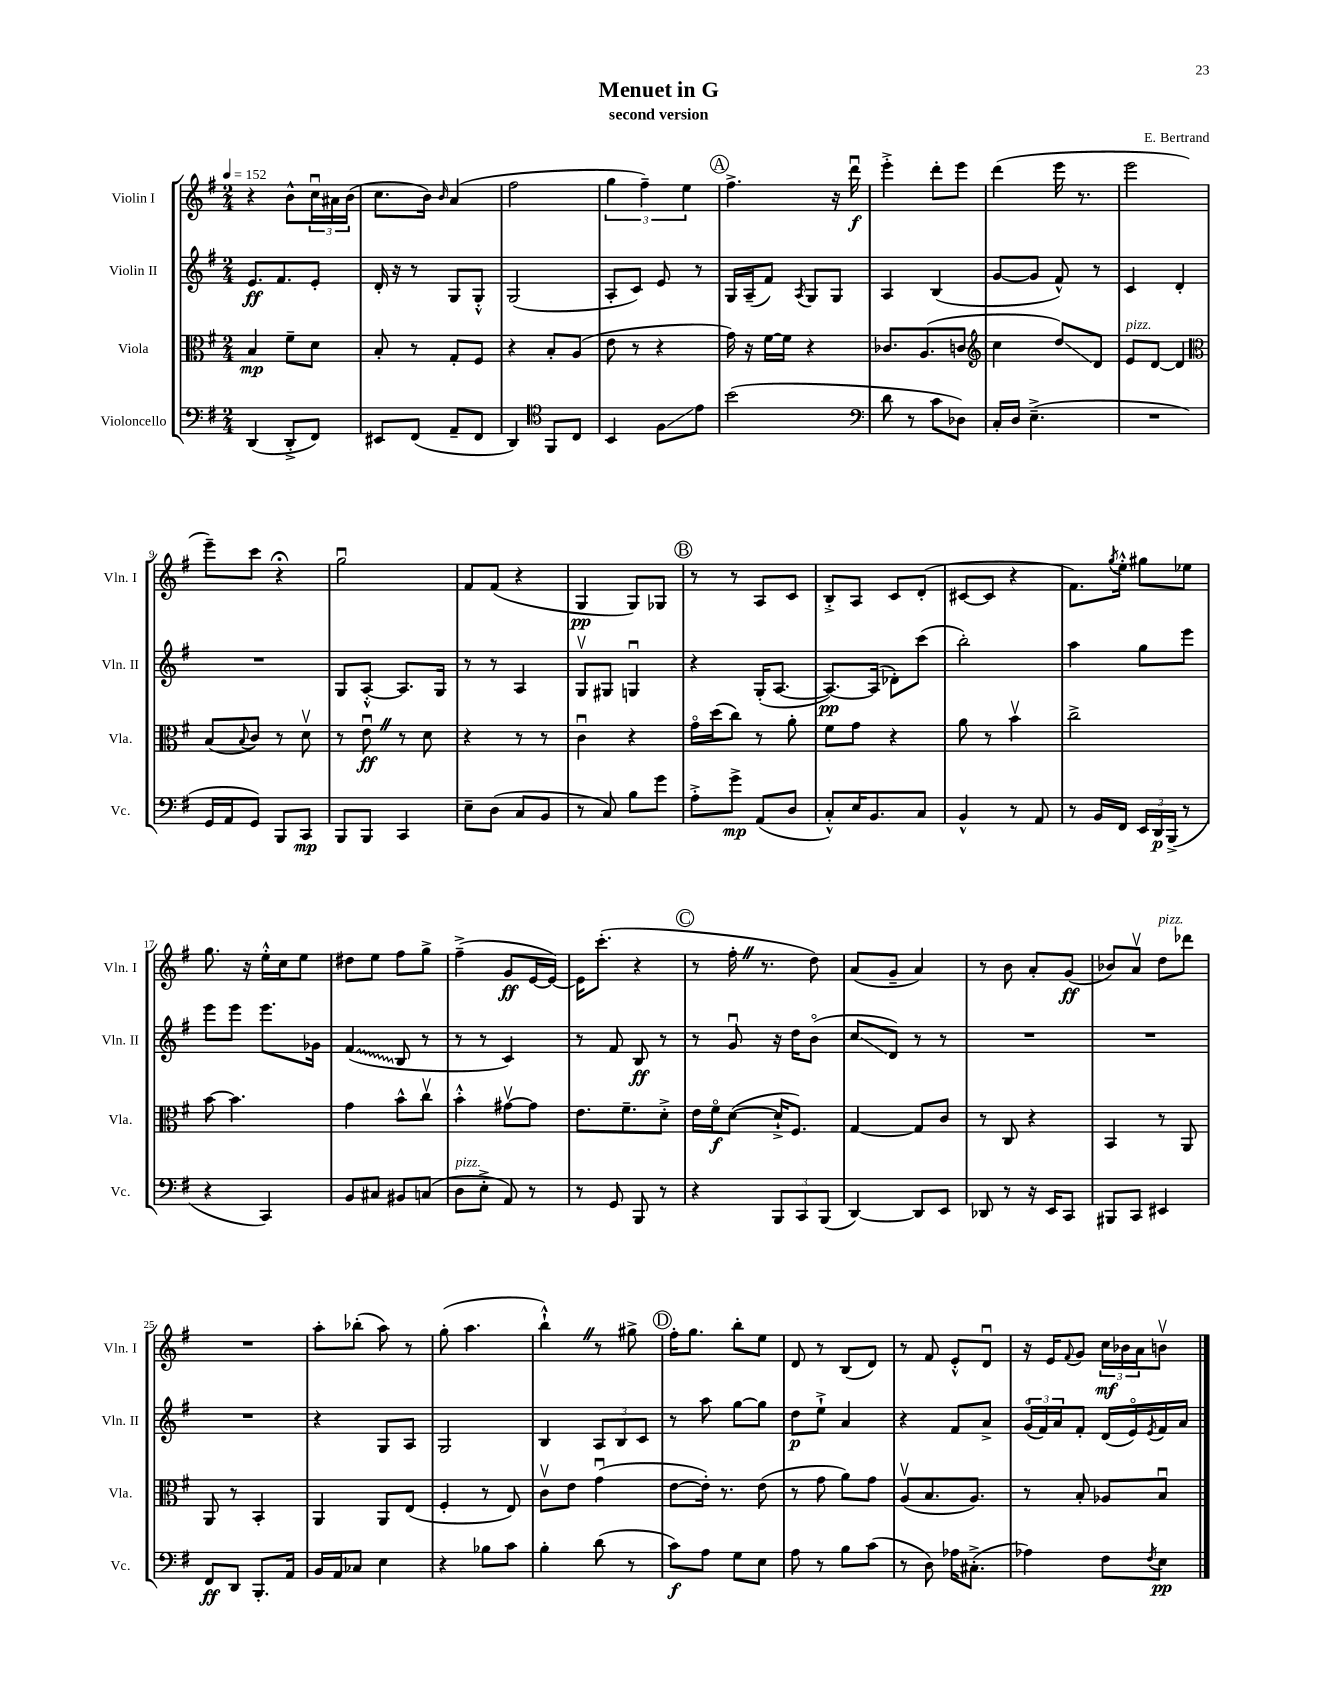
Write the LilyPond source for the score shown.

\header { title = "Menuet in G" composer = "E. Bertrand" subtitle = "second version" }
<<
\new StaffGroup <<
\new Staff = "s0" \with { instrumentName = "Violin I" shortInstrumentName = "Vln. I" } {
    \clef treble \key g \major \numericTimeSignature \time 2/4 \tempo 4 = 152
    r4 b'8-^ \tuplet 3/2 { c''16\downbow ais'16 b'16( } |
    c''8. b'16) \grace { b'16 } a'4( |
    fis''2 |
    \tuplet 3/2 { g''4 fis''4--) e''4 } |
    \mark \markup { \circle "A" } fis''4.-> r16 d'''16\downbow\f |
    e'''4-.-> d'''8-. e'''8 |
    d'''4( e'''16 r8. |
    e'''2 |
    e'''8--) c'''8 r4\fermata |
    g''2\downbow |
    fis'8 fis'8( r4 |
    g4\pp g8) ges8 |
    \mark \markup { \circle "B" } r8 r8 a8 c'8 |
    b8-.-> a8 c'8 d'8-.( |
    cis'8~ cis'8 r4 |
    fis'8.) \acciaccatura { g''8 } e''16-.-^ gis''8 ees''8 |
    g''8. r16 e''16-.-^ c''16 e''8 |
    dis''8 e''8 fis''8 g''8-> |
    fis''4--->( g'8\ff e'16~ e'16~) |
    e'16 c'''8.-.( r4 |
    \mark \markup { \circle "C" } r8 fis''16-. \once \override BreathingSign.text = \markup { \musicglyph "scripts.caesura.straight" } \breathe r8. d''8) |
    a'8( g'8-- a'4) |
    r8 b'8 a'8-. g'8\ff( |
    bes'8) a'8\upbow d''8^\markup { \italic "pizz." } des'''8 |
    R2 |
    a''8-. bes''8-.( a''8) r8 |
    g''8-.( a''4. |
    b''4-!-^) \once \override BreathingSign.text = \markup { \musicglyph "scripts.caesura.straight" } \breathe r8 gis''8-> |
    \mark \markup { \circle "D" } fis''16-. g''8. b''8-. e''8 |
    d'8 r8 b8( d'8) |
    r8 fis'8 e'8-.-^ d'8\downbow |
    r16 e'16 \appoggiatura { fis'8 } g'8 \tuplet 3/2 { c''16\mf bes'16 a'16 } b'8\upbow \bar "|." |
}
\new Staff = "s1" \with { instrumentName = "Violin II" shortInstrumentName = "Vln. II" } {
    \clef treble \key g \major \numericTimeSignature \time 2/4
    e'8.\ff fis'8. e'8-. |
    d'16-. r16 r8 g8 g8-.-^ |
    g2( |
    a8-. c'8) e'8 r8 |
    \mark \markup { \circle "A" } g16 a16--( fis'8) \acciaccatura { a8 } g8 g8 |
    a4 b4( |
    g'8~ g'8 fis'8-^) r8 |
    c'4 d'4-. |
    R2 |
    g8 a8~-.-^ a8. g16 |
    r8 r8 a4 |
    g8\upbow gis8 g4\downbow |
    \mark \markup { \circle "B" } r4 g16-.( a8.~ |
    a8.~\pp) a16( des'8-.) c'''8( |
    b''2-.) |
    a''4 g''8 e'''8 |
    e'''8 e'''8 e'''8. ges'16 |
    \once \override Glissando.style = #'zigzag fis'4\glissando( b8 r8 |
    r8 r8 c'4) |
    r8 fis'8 b8\ff r8 |
    \mark \markup { \circle "C" } r8 g'8\downbow r16 d''16 b'8\flageolet( |
    c''8\glissando d'8) r8 r8 |
    R2 |
    R2 |
    R2 |
    r4 g8 a8 |
    g2 |
    b4 \tuplet 3/2 { a8 b8 c'8 } |
    \mark \markup { \circle "D" } r8 a''8 g''8~ g''8 |
    d''8\p e''8-!-> a'4 |
    r4 fis'8 a'8-> |
    \tuplet 3/2 { g'16\flageolet( fis'16) a'16 } fis'8-. d'16( e'16\flageolet) \acciaccatura { e'8 } fis'16 a'16 \bar "|." |
}
\new Staff = "s2" \with { instrumentName = "Viola" shortInstrumentName = "Vla." } {
    \clef alto \key g \major \numericTimeSignature \time 2/4
    b4\mp fis'8-- d'8 |
    b8-. r8 g8-. fis8 |
    r4 b8-. a8( |
    e'8 r8 r4 |
    \mark \markup { \circle "A" } g'16) r16 fis'16~ fis'16 r4 |
    ces'8. a8.( c'8 |
    \clef treble c''4 d''8\glissando) d'8 |
    e'8^\markup { \italic "pizz." } d'8~ d'4 |
    \clef alto b8( \appoggiatura { b8 } c'8) r8 d'8\upbow |
    r8 e'8\downbow\ff \once \override BreathingSign.text = \markup { \musicglyph "scripts.caesura.straight" } \breathe r8 d'8 |
    r4 r8 r8 |
    c'4\downbow r4 |
    \mark \markup { \circle "B" } g'16\flageolet d''16( c''8) r8 a'8-. |
    fis'8 g'8 r4 |
    a'8 r8 b'4\upbow |
    c''2-> |
    b'8~ b'4. |
    g'4 b'8-^ c''8\upbow |
    b'4-.-^ gis'8~\upbow gis'8 |
    e'8. fis'8.-- d'8-.-> |
    \mark \markup { \circle "C" } e'16 fis'16\flageolet\f d'8~( d'16-!-> fis8.) |
    g4~ g8 c'8 |
    r8 c8 r4 |
    b,4 r8 a,8 |
    a,8 r8 b,4-. |
    a,4 a,8 e8( |
    fis4-. r8 e8) |
    c'8\upbow e'8 g'4\downbow( |
    \mark \markup { \circle "D" } e'8~ e'16-.) r8. e'8( |
    r8 g'8 a'8) g'8 |
    a8\upbow( b8. a8.) |
    r8 b8-. aes8 b8\downbow \bar "|." |
}
\new Staff = "s3" \with { instrumentName = "Violoncello" shortInstrumentName = "Vc." } {
    \clef bass \key g \major \numericTimeSignature \time 2/4
    d,4( d,8-.-> fis,8) |
    eis,8 fis,8( a,8-- fis,8 |
    d,4) \clef tenor fis,8 c8 |
    b,4 fis8\glissando e'8 |
    \mark \markup { \circle "A" } b'2( |
    \clef bass d'8 r8 c'8 des8) |
    c16-. d16 e4.--->( |
    R2 |
    g,16 a,16 g,8) b,,8 c,8\mp |
    b,,8 b,,8 c,4 |
    e8-- d8( c8 b,8 |
    r8 c8) b8 g'8 |
    \mark \markup { \circle "B" } a8-.-> g'8->\mp a,8( d8 |
    c8-.-^) e16 b,8. c8 |
    b,4-^ r8 a,8 |
    r8 b,16 fis,16 \tuplet 3/2 { e,16 d,16\p b,,16->( } r8 |
    r4 c,4) |
    b,8 cis8 bis,8 c8( |
    d8^\markup { \italic "pizz." } e8-.-> a,8) r8 |
    r8 g,8 b,,8 r8 |
    \mark \markup { \circle "C" } r4 \tuplet 3/2 { b,,8 c,8 b,,8( } |
    d,4~) d,8 e,8 |
    des,8 r8 r16 e,16 c,8 |
    bis,,8 c,8 eis,4 |
    fis,8\ff d,8 b,,8.-. a,16 |
    b,16 a,16 ces8 e4 |
    r4 bes8 c'8 |
    b4-. d'8( r8 |
    \mark \markup { \circle "D" } c'8\f) a8 g8 e8 |
    a8 r8 b8 c'8( |
    r8 d8) aes16 cis8.-.->( |
    aes4) fis8 \acciaccatura { fis8 } e8\pp \bar "|." |
}
>>
>>
